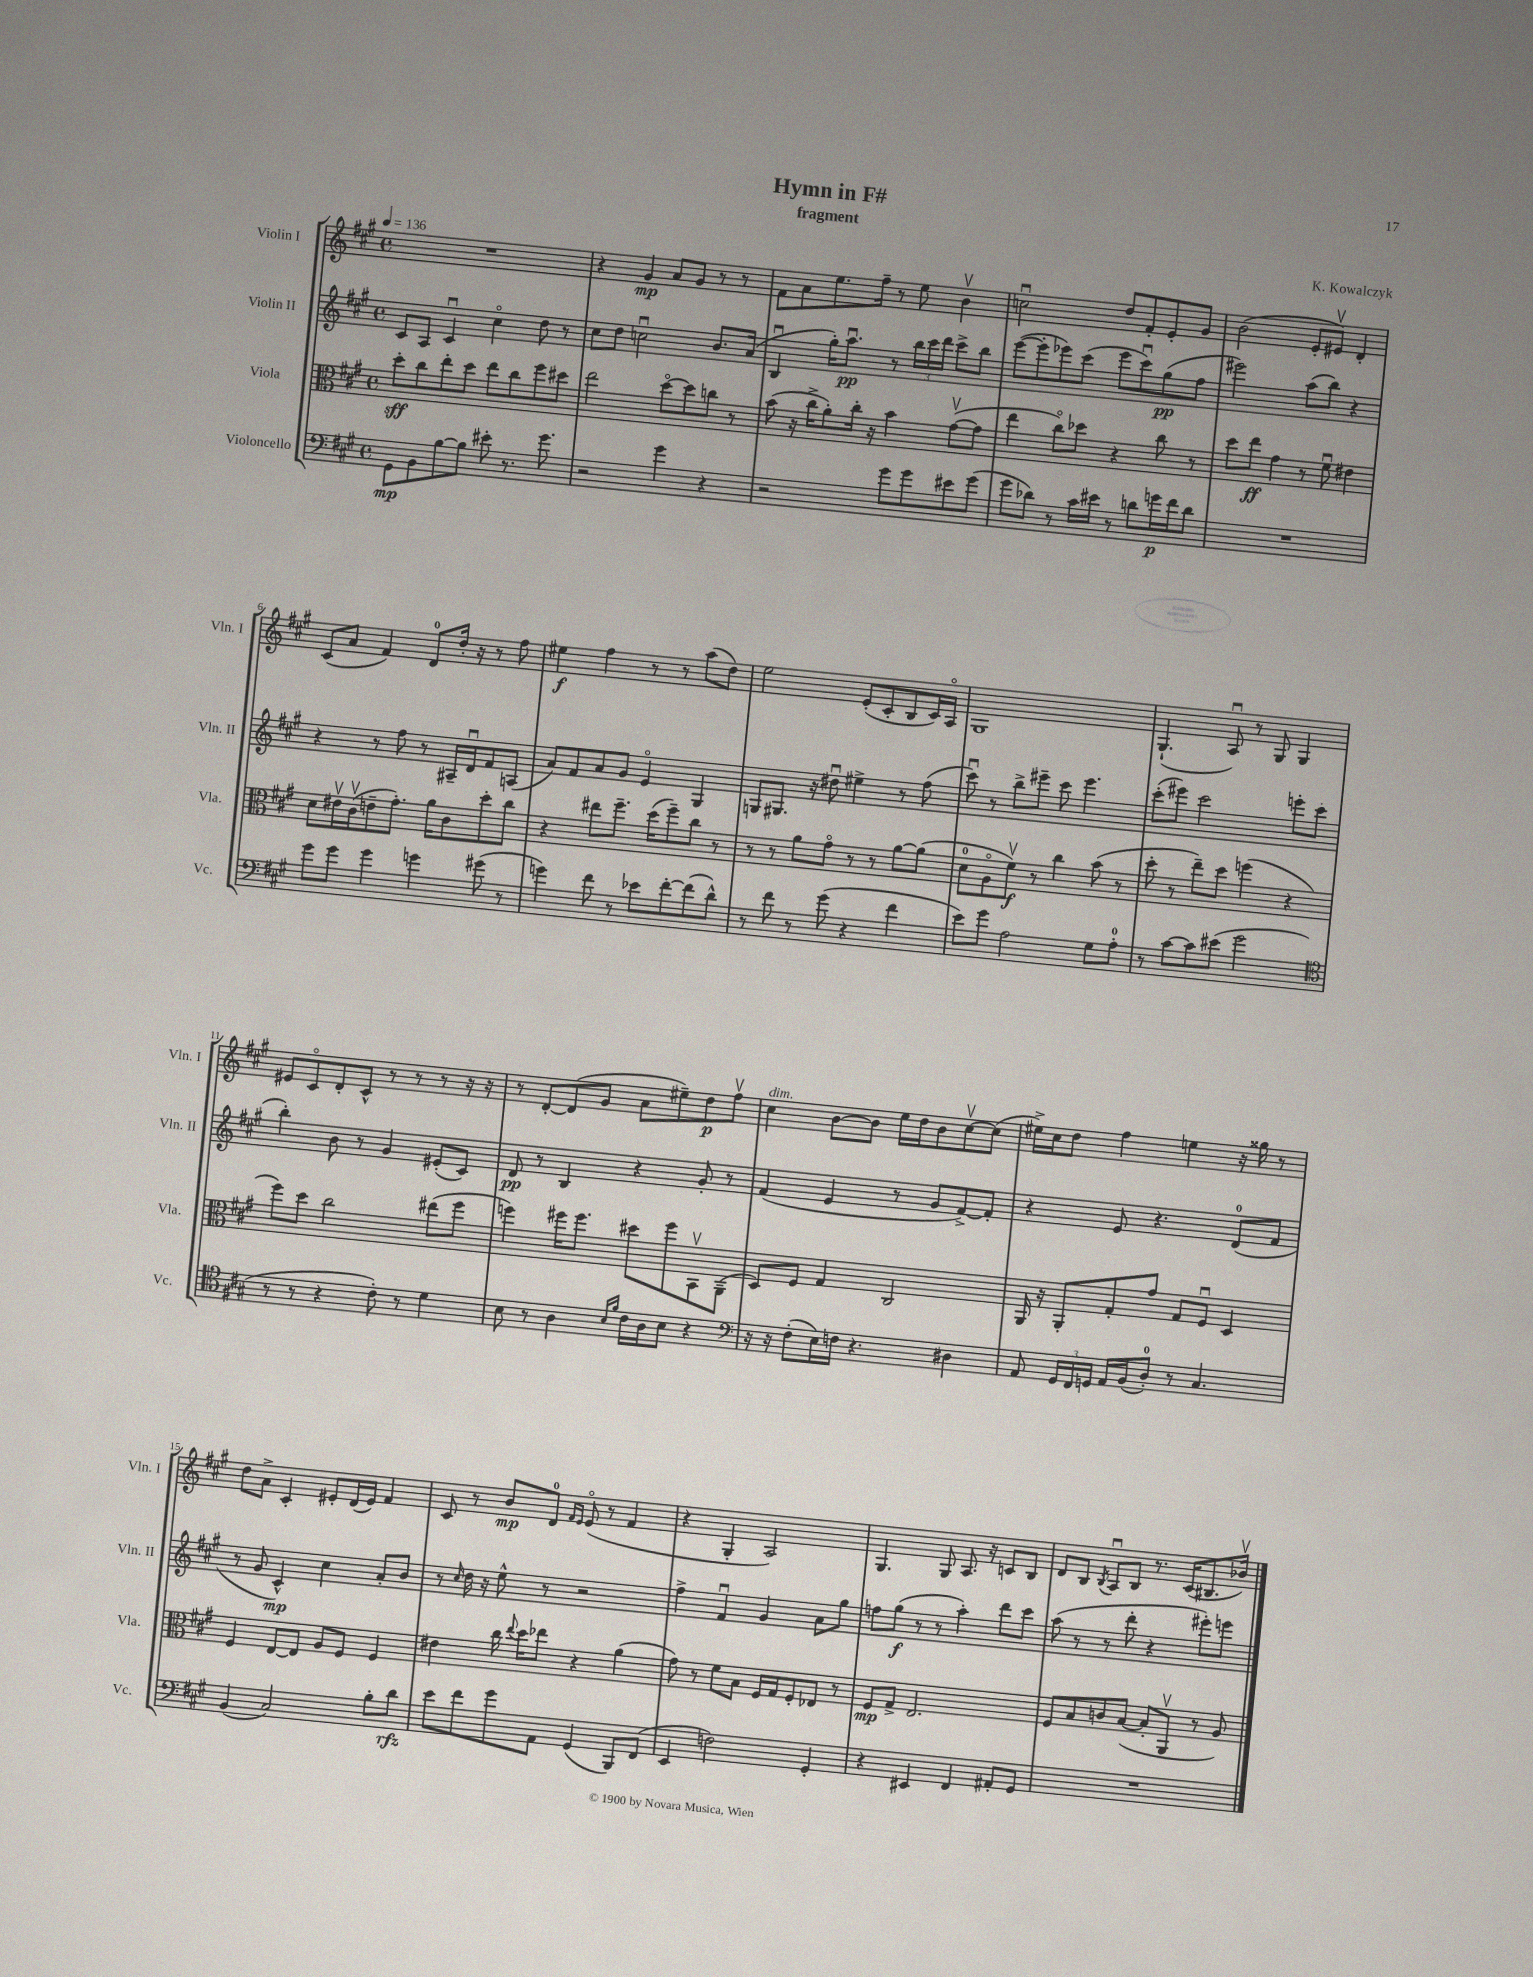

**kern	**kern	**kern	**kern
*staff4	*staff3	*staff2	*staff1
*clefF4	*clefC3	*clefG2	*clefG2
*k[f#c#g#]	*k[f#c#g#]	*k[f#c#g#]	*k[f#c#g#]
*M4/4	*M4/4	*M4/4	*M4/4
*met(c)	*met(c)	*met(c)	*met(c)
*MM136	*MM136	*MM136	*MM136
8GG#	8dd'	8c#	1r
8BB	8cc#	8A	.
[8B	8ee'	4c#u	.
8B]	8dd	.	.
8e#'	8ee	4cc#o	.
8.r	8cc#	.	.
.	8ff#	8dd	.
8.g#	.	.	.
.	8dd#	8r	.
=	=	=	=
2r	2ee	8cc#	4r
.	.	8dd	.
.	.	2ccu	4g#
4g#	[8ddo	.	8a
.	8dd]	.	8g#
4r	8cc	8.b	8r
.	8r	.	8r
.	.	(16a	.
=	=	=	=
2r	(8b	4Bu	8f#
.	16r	.	8a
.	16cc#^	.	.
.	8a')	16gg#')	8.ee
.	.	8.aau	.
.	16cc#'	.	.
.	16r	.	16ff#~
8g#	4b	8r	8r
8g#	.	24bb	8ee
.	.	24ccc#	.
.	.	24ddd	.
8e#	([8g#v	8ccc#^	4bv
(8g#	8g#]	8bb	.
=	=	=	=
8g#	4ee	([8eee	2ccu
8d-)	.	8eee']	.
8r	8cc#o)	8eee-)	.
16c#	8dd-	(8ccc#	.
16e#	.	.	.
8r	4r	8eee-	8dd
8d	.	8ccc#u)	8f#'
16g	8cc#	(8gg#	8e'
16f#	.	.	.
8d	8r	8ff#	8g#
=	=	=	=
1r	8dd	2eee#)	(2b
.	8ee	.	.
.	4g#	.	.
.	8r	(8aa	8e'
.	8f#u	8bb)	8e#v)
.	4e#	4r	4d'
=	=	=	=
8g#	8d	4r	(8c#
8g#	16e#v	.	8a
.	(16c#v	.	.
4g#	8e~	8r	4f#)
.	8.g#')	8ff#	.
4g	.	8r	8d
.	16a	.	.
.	8c#	16A#~	16dd'
.	.	16du	16r
(8g#	8dd'	8f#	8r
8r	8cc#	(8A	8ff#
=	=	=	=
4g)	4r	8a)	4ee#
.	.	8f#	.
8f#	8ee#	8a	4ff#
8r	8.ff#~	8g#	.
8e-	.	4eo	8r
.	(16dd	.	.
[8f#'	8ff#~)	.	8r
(8f#]	8cc#	4G#	(8aa
8d^^)	8r	.	8dd)
=	=	=	=
8r	8r	8G	2ee
8f#	8r	8.G#	.
8r	8a	.	.
.	.	16r	.
(8g#	8g#o	8dd#u	.
4r	8r	4ee#^	(8e'
.	8r	.	8c#'
4f#	[8a	8r	8B
.	(8a]	(8ff#	16c#)
.	.	.	16Ao
=	=	=	=
8e)	8d	8ccc#u)	1G#
8g#	8Ao	8r	.
2A	8f#v)	8bb^	.
.	8r	8eee#~	.
.	4cc#	8ccc#	.
.	.	4.eee#	.
8G#	(8b	.	.
8A'	8r	.	.
=	=	=	=
8r	8dd'	(8ccc#'	(4.G#`
[8c#	8r	8eee#)	.
8c#]	8ee~)	2ccc#	.
(8e#	8dd	.	8Au)
2g#	(4ff	.	8r
.	.	.	8G#
.	4r	8eee'	4G#
.	.	(8ccc#	.
=	=	=	=
*clefC4	*	*	*
8r	8ff#)	4bb')	8e#
8r	8dd	.	8c#o
4r	2cc#	8b	8d'
.	.	8r	8c#^^
8c#')	.	4g#	8r
8r	.	.	8r
4d	(8ee#	(8e#'	8r
.	8ff#	8c#)	16r
.	.	.	16r
=	=	=	=
8B	4ff)	8d	8r
8r	.	8r	[8d'
4A	16ff#	4B	(8d]
.	8.ff#	.	.
.	.	.	8g#
16qqB	.	.	.
16qqf#	.	.	.
16c#	8dd#	4r	8a
16A	.	.	.
8B	8ff#	.	8ee#~)
4r	8BBv	8g#'	8dd
.	(8AA~	8r	8ff#v
=	=	=	=
*clefF4	*	*	*
16r	8D)	(4f#	4cc#
16r	.	.	.
(8F#'	8F#	.	.
16E)	4G#	4e	[8b
16F	.	.	.
4.r	.	.	8b]
.	2C#	8r	16ee
.	.	.	16dd
.	.	8g#	8b
4D#	.	[8f#^)	[8cc#v
.	.	8f#']	(8cc#]
=	=	=	=
8AA	16AA	4r	16ee#^)
.	16r	.	16cc#
24GG#	8AA'	.	8dd
24FF#	.	.	.
24GG	.	.	.
16AA	8G#'	8e	4ff#
(16BB	.	.	.
8D')	8g#	4.r	.
8r	8G#	.	4ee
4.C#	8F#u	.	.
.	4D	(8d	16r
.	.	.	16gg##
.	.	8f#	8r
=	=	=	=
(4BB	4F#	8r	8dd
.	.	8g#	8a^
2C#)	[8E	4c#^^)	4c#'
.	8E]	.	.
.	8A	4cc#	8e#'
.	8F#	.	(16d
.	.	.	16e#)
8B'	4F#	8a'	4f#
8d	.	8b	.
=	=	=	=
8e	4e#	8r	8c#
.	.	16qqcc#	.
8f#	.	16dd	8r
.	.	16r	.
8g#	16cc#	8ee^^	8b
.	8qqee	.	.
.	16dd	.	.
8AA	8ee-	8r	8d
.	.	.	16qqf#
.	.	.	16qqe
(4GG#	4r	2r	(8eo
.	.	.	8r
8BBB)	(4a	.	4f#
(8FF#	.	.	.
=	=	=	=
4EE	8g#)	4ff#^	4r
.	8r	.	.
2F)	8f#	4f#u	4G#'
.	8B	.	.
.	16F#	4g#	2A)
.	16G#	.	.
.	8F#'	.	.
4GG#'	8E-	8a	.
.	8r	8gg#	.
=	=	=	=
4r	8F#	8ff	4.G#
.	8G#^	(8gg#	.
4EE#	2.E	8r	.
.	.	8r	8G#
4FF#	.	4aa')	8.A
.	.	.	16r
8AA#'	.	8ddd	8c
8GG#	.	8ccc#	8B
=	=	=	=
1r	8F#	(8aa	8d
.	8B	8r	8B
.	.	.	8qB
.	8c	8r	8Au
.	([8B	8ddd'	8B
.	8B']	4r	8.r
.	8AAv	.	.
.	.	.	(16c#
.	8r	8eee#')	8.B#
.	8A)	8eee	.
.	.	.	16b-v)
==	==	==	==
*-	*-	*-	*-
